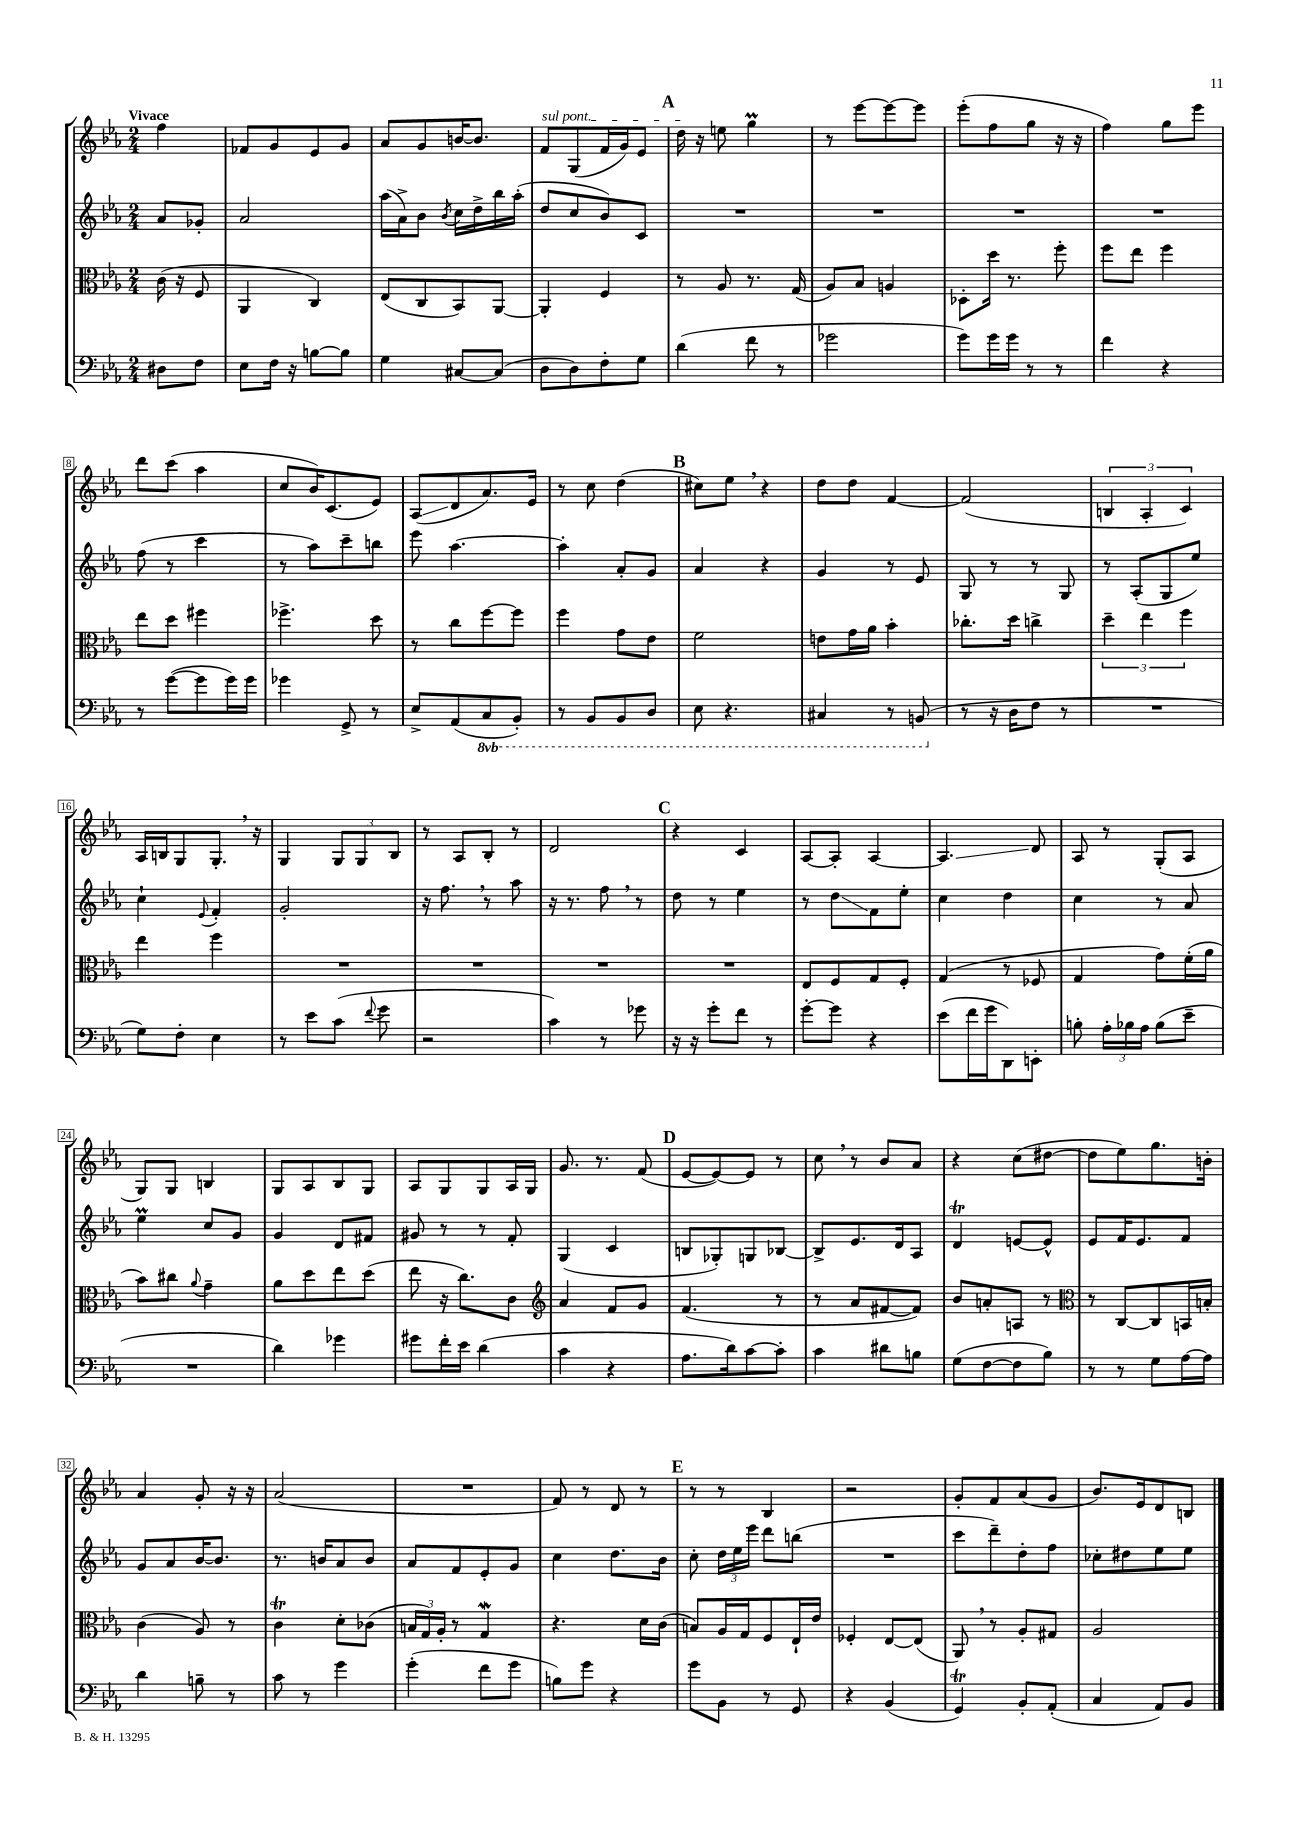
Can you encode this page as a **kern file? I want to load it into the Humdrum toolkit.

**kern	**kern	**kern	**kern
*staff4	*staff3	*staff2	*staff1
*clefF4	*clefC3	*clefG2	*clefG2
*k[b-e-a-]	*k[b-e-a-]	*k[b-e-a-]	*k[b-e-a-]
*M2/4	*M2/4	*M2/4	*M2/4
8D#	(16c	8a-	4ff
.	16r	.	.
8F	8F	8g-'	.
=	=	=	=
8E-	4AA-	2a-	8f-
16F	.	.	8g
16r	.	.	.
[8B	4C)	.	8e-
8B]	.	.	8g
=	=	=	=
4G	(8E-	(16aa-	8a-
.	.	16a-^)	.
.	8C	8b-	8g
.	.	8qb-	.
[8C#	8BB-)	16cc	[16b
.	.	16dd^	8.b]
(8C#]	[8AA-	16bb-	.
.	.	(16aa-'	.
=	=	=	=
8D	4AA-']	8dd	8f
8D)	.	8cc	(8G
8F'	4F	8b-)	16f
.	.	.	16g)
8G	.	8c	8e-
=	=	=	=
(4d	8r	2r	16dd
.	.	.	16r
.	8A-	.	8ee
8f	8.r	.	4gg
8r	.	.	.
.	(16G	.	.
=	=	=	=
2g-	8A-)	2r	8r
.	8B-	.	[8eee-
.	4A	.	8eee-_
.	.	.	8eee-]
=	=	=	=
8g)	8D-'	2r	(8eee-'
16g	16dd	.	8ff
16g	8.r	.	.
8r	.	.	8gg
8r	8ff'	.	16r
.	.	.	16r
=	=	=	=
4f	8ff	2r	4ff)
.	8ee-	.	.
4r	4ff	.	8gg
.	.	.	8eee-
=	=	=	=
8r	8ee-	(8ff	8ddd
([8g	8dd	8r	(8ccc
8g]	4ff#	4ccc	4aa-
16g)	.	.	.
16g	.	.	.
=	=	=	=
4g-	4.ff-^	8r	8cc
.	.	8aa-)	16b-)
.	.	.	(8.c
8GG^	.	8ccc~	.
8r	8dd	8bb	8e-)
=	=	=	=
8E-^	8r	8eee-	(8A-
(8AA-	8cc	[4.aa-	8d
8CC	[8ff	.	8.a-)
8BBB-')	8ff]	.	.
.	.	.	16e-
=	=	=	=
8r	4ff	4aa-']	8r
8BBB-	.	.	8cc
8BBB-	8g	8a-'	(4dd
8DD	8e-	8g	.
=	=	=	=
8EE-	2f	4a-	8cc#)
4.r	.	.	8ee-
.	.	4r	4r
=	=	=	=
4CC#	8e	4g	8dd
.	16g	.	8dd
.	16a-	.	.
8r	4b-'	8r	[4f
(8BBB	.	8e-	.
=	=	=	=
8r	8.cc-'	8G	(2f]
16r	.	8r	.
16D	16dd	.	.
8F	4cc^	8r	.
8r	.	8G	.
=	=	=	=
2r	6dd~	8r	6B
.	.	(8A-'	.
.	6ee-	.	6A-'
.	.	8G	.
.	6ff	.	6c)
.	.	8ee-)	.
=	=	=	=
8G)	4ee-	4cc`	16A-
.	.	.	16B
8F'	.	.	8G
.	.	8qqe-	.
4E-	4ff	4f'	8.G'
.	.	.	16r
=	=	=	=
8r	2r	2g'	4G
8e-	.	.	.
(8c	.	.	12G
.	.	.	12G
8qqf	.	.	.
8g	.	.	.
.	.	.	12B-
=	=	=	=
2r	2r	16r	8r
.	.	8.ff	.
.	.	.	8A-
.	.	8r	8B-'
.	.	8aa-	8r
=	=	=	=
4c)	2r	16r	2d
.	.	8.r	.
8r	.	8ff	.
8g-	.	8r	.
=	=	=	=
16r	2r	8dd	4r
16r	.	.	.
8g'	.	8r	.
8f	.	4ee-	4c
8r	.	.	.
=	=	=	=
[8g'	8E-	8r	[8A-
8g]	8F	8dd	8A-']
4r	8G	8f	[4A-
.	8F'	8ee-'	.
=	=	=	=
(8e-	(4G	4cc	4.A-]
16f	.	.	.
16g	.	.	.
8DD)	8r	4dd	.
8EE'	8F-	.	8d
=	=	=	=
8B'	4G	4cc	8A-
24A-'	.	.	8r
24B-	.	.	.
24A-	.	.	.
(8B-	8g)	8r	(8G'
8e-~	(16f'	8a-	8A-
.	16a-	.	.
=	=	=	=
2r	8b-)	4ee-	8G)
.	8cc#	.	8G
.	8qqa-	.	.
.	4g~	8cc	4B
.	.	8g	.
=	=	=	=
4d)	8a-	4g	8G
.	8dd	.	8A-
4g-	8ee-	8d	8B-
.	(8dd	8f#	8G
=	=	=	=
8g#	8ee-	8g#	8A-
16f'	16r	8r	8G
16e-	8.cc)	.	.
(4d	.	8r	8G
.	8c	8f'	16A-
.	.	.	16G
=	=	=	=
*	*clefG2	*	*
4c	4a-	(4G	8.g
.	.	.	8.r
4r	8f	4c	.
.	8g	.	(8f
=	=	=	=
8.A-	(4.f	8B	[8e-
.	.	8G-')	8e-_)
16d)	.	.	.
[8c	.	8G	8e-]
8c']	8r	[8B-	8r
=	=	=	=
4c	8r	8B-^]	8cc
.	8a-	8.e-	8r
8d#	[8f#	.	8b-
.	.	16d	.
8B	8f#])	8A-	8a-
=	=	=	=
(8G	8b-	4d	4r
[8F	8a'	.	.
8F]	8A	[8e	(8cc
8B-)	8r	8e^^]	[8dd#
=	=	=	=
*	*clefC3	*	*
8r	8r	8e-	8dd#]
8r	[8C	16f	8ee-)
.	.	8.e-	.
8G	8C]	.	8.gg
[16A-	16BB	8f	.
16A-]	16B'	.	16b'
=	=	=	=
4d	(4c	8g	4a-
.	.	8a-	.
8B~	8A-)	[16b-	8g'
.	.	8.b-]	.
8r	8r	.	16r
.	.	.	16r
=	=	=	=
8c	4c	8.r	(2a-
8r	.	.	.
.	.	16b	.
4g	8d'	8a-	.
.	(8c-	8b	.
=	=	=	=
(4g'	24B	8a-	2r
.	24G)	.	.
.	24A-'	.	.
.	8r	8f	.
8f	4G	8e-'	.
8g	.	8g	.
=	=	=	=
8B)	4.r	4cc	8f)
8g	.	.	8r
4r	.	8.dd	8d
.	16d	.	8r
.	(16c	16b-	.
=	=	=	=
8g	8B)	8cc'	8r
8BB-	16A-	24dd	8r
.	.	24ee-	.
.	16G	.	.
.	.	24eee-	.
8r	8F	8ddd	4B-
8GG	16E-`	(8bb	.
.	16e-	.	.
=	=	=	=
4r	4F-'	2r	2r
(4BB-	[8E-	.	.
.	(8E-]	.	.
=	=	=	=
4GG)	8AA-)	8ccc	8g'
.	8r	8ddd~)	8f
8BB-'	8A-'	8dd'	(8a-
(8AA-'	8G#	8ff	8g
=	=	=	=
4C	2A-	8cc-'	8.b-)
.	.	8dd#	.
.	.	.	16e-
8AA-)	.	8ee-	8d
8BB-	.	8ee-	8B
==	==	==	==
*-	*-	*-	*-
